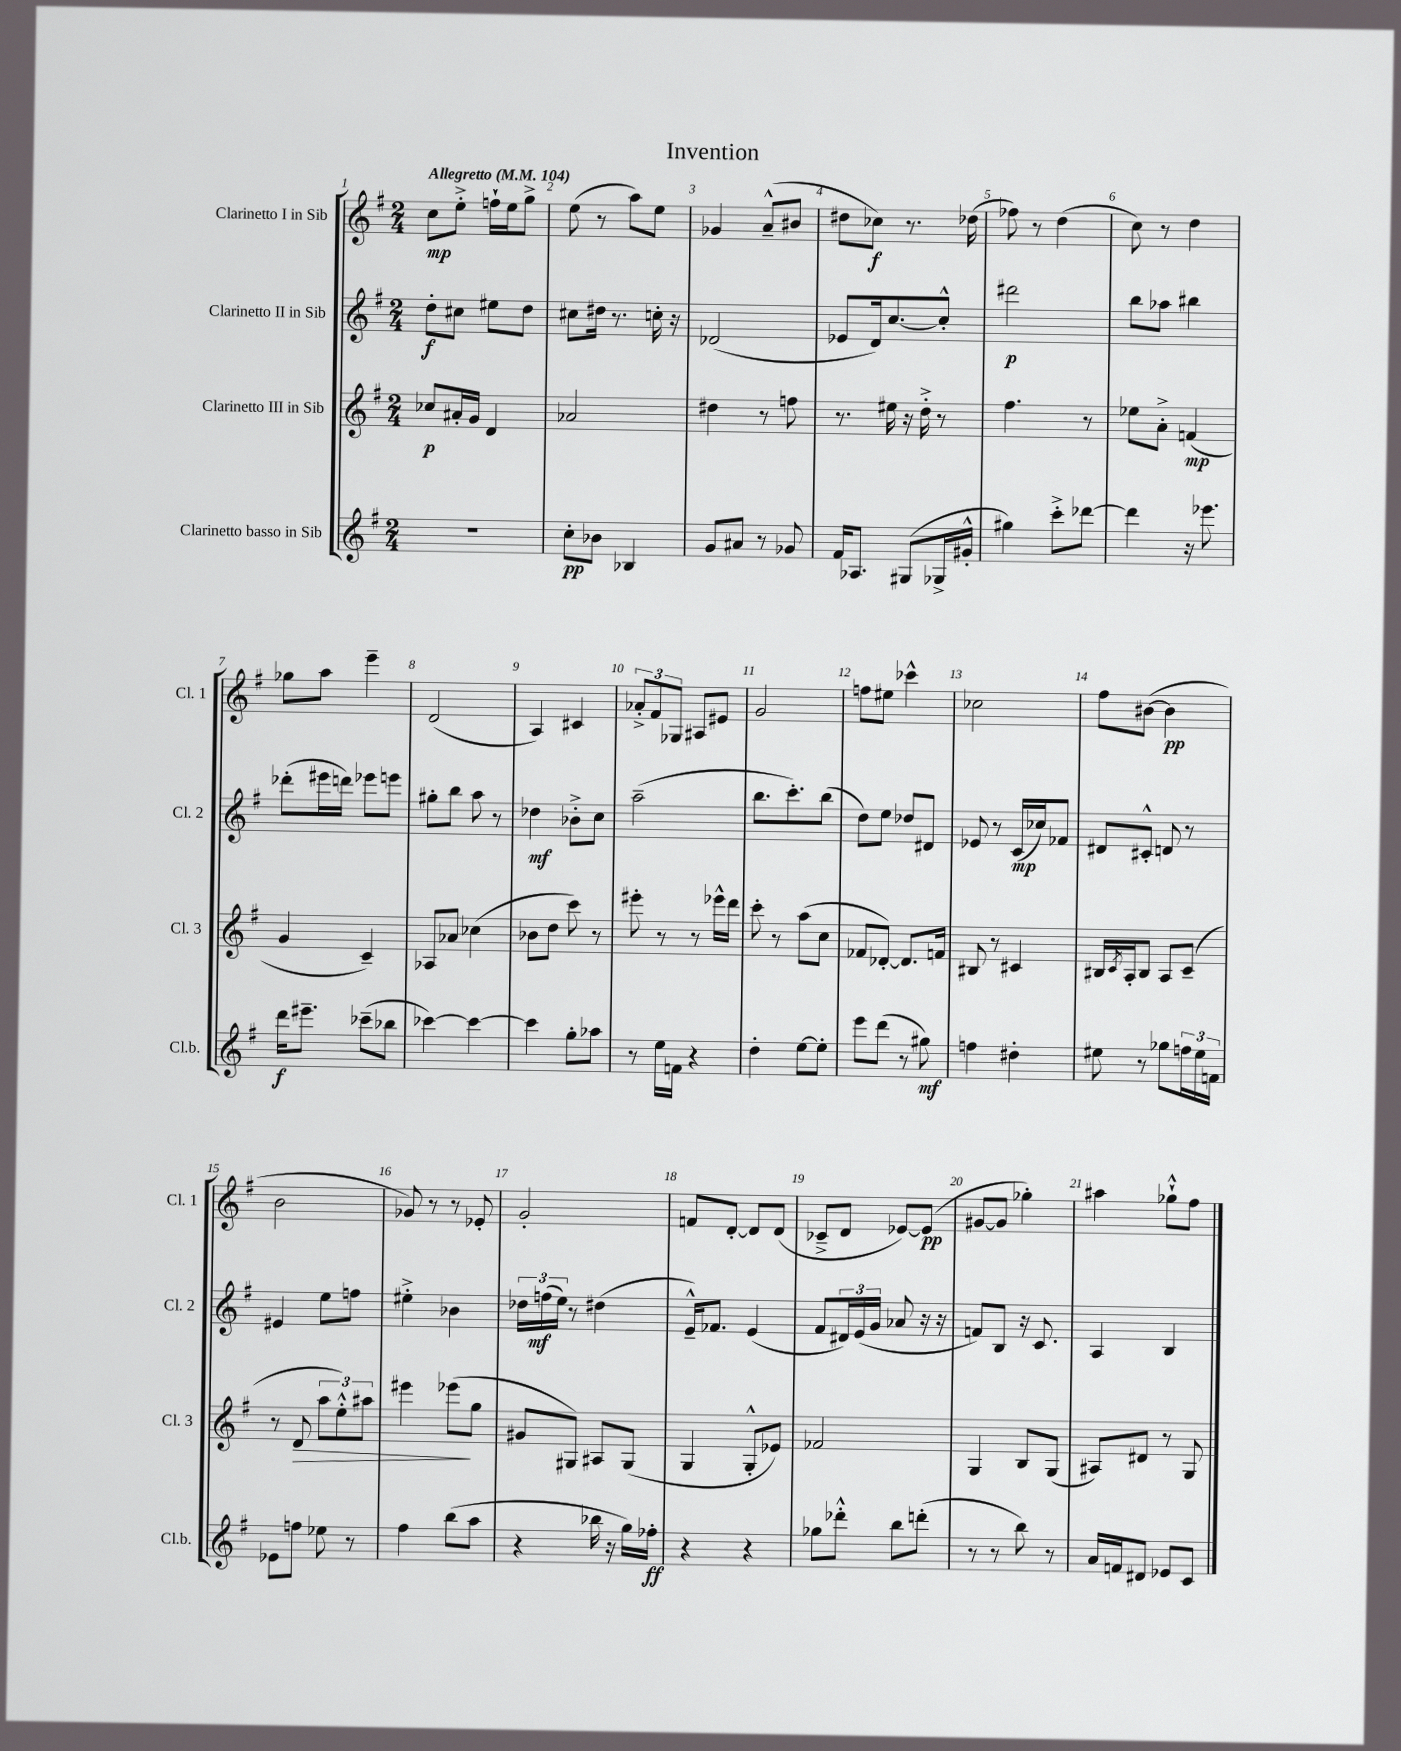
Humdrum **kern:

**kern	**dynam	**kern	**dynam	**kern	**dynam	**kern	**dynam
*part4	*part4	*part3	*part3	*part2	*part2	*part1	*part1
*staff4	*staff4	*staff3	*staff3	*staff2	*staff2	*staff1	*staff1
*I"Clarinetto basso in Sib	*	*I"Clarinetto III in Sib	*	*I"Clarinetto II in Sib	*	*I"Clarinetto I in Sib	*
*I'Cl.b.	*	*I'Cl. 3	*	*I'Cl. 2	*	*I'Cl. 1	*
*clefG2	*	*clefG2	*	*clefG2	*	*clefG2	*
*k[f#]	*	*k[f#]	*	*k[f#]	*	*k[f#]	*
*M2/4	*	*M2/4	*	*M2/4	*	*M2/4	*
*MM104	*	*MM104	*	*MM104	*	*MM104	*
=1	=1	=1	=1	=1	=1	=1	=1
!	!	!	!	!	!	!LO:TX:a:B:t=Allegretto	!
2r	.	8cc-X/L	p	8dd'\L	f	8cc\L	mp
.	.	16a#X'/L	.	8cc#X\J	.	8ee'^\J	.
.	.	16g/JJ	.	.	.	.	.
.	.	4d/	.	8ee#X\L	.	16ffn`\LL	.
.	.	.	.	.	.	16ee\J	.
.	.	.	.	8dd\J	.	8gg^\J	.
=2	=2	=2	=2	=2	=2	=2	=2
8cc'\L	pp	2a-X/	.	8cc#X\L	.	(8ee\	.
8b-X\J	.	.	.	16dd#X\Jk	.	8r	.
.	.	.	.	8.r	.	.	.
4B-X/	.	.	.	.	.	8aa\L)	.
.	.	.	.	16ccn'\	.	8ee\J	.
.	.	.	.	16r	.	.	.
=3	=3	=3	=3	=3	=3	=3	=3
8g/L	.	4dd#X\	.	(2d-X/	.	4g-X/	.
8a#X/J	.	.	.	.	.	.	.
8r	.	8r	.	.	.	(8a~^^/L	.
8g-X/	.	8ffn\	.	.	.	8b#X/J	.
=4	=4	=4	=4	=4	=4	=4	=4
16f#/KL	.	8.r	.	8e-X/L	.	8dd#X\L	.
8.A-X/J	.	.	.	.	.	.	.
.	.	.	.	16d/k)	.	8cc-X\J)	f
.	.	16ee#X\	.	[8.cc/	.	.	.
(8G#X/L	.	16r	.	.	.	8.r	.
.	.	16dd'^\	.	.	.	.	.
16G-X^/L	.	8r	.	8cc'^^/J]	.	.	.
16g#X'^^/JJ	.	.	.	.	.	(16dd-X\	.
=5	=5	=5	=5	=5	=5	=5	=5
4gg#X\)	.	4.ff#\	.	2ddd#X\	p	8ff-X\)	.
.	.	.	.	.	.	8r	.
8ccc'^\L	.	.	.	.	.	(4dd\	.
[8ddd-X\J	.	8r	.	.	.	.	.
=6	=6	=6	=6	=6	=6	=6	=6
4ddd-\]	.	8ee-X\L	.	8bb\L	.	8cc\)	.
.	.	8a'^\J	.	8aa-X\J	.	8r	.
16r	.	(4fn/	mp	4bb#X\	.	4dd\	.
8.eee-X\	.	.	.	.	.	.	.
!!LO:LB:g=z
=7	=7	=7	=7	=7	=7	=7	=7
16ddd\KL	f	4g/	.	(8ddd-X'\L	.	8gg-X\L	.
8.eee#X~\J	.	.	.	.	.	.	.
.	.	.	.	16eee#X\L	.	8aa\J	.
.	.	.	.	16dddn\JJ)	.	.	.
(8ccc-X~\L	.	4c~/)	.	8eee-X\L	.	4eee~\	.
8bb-X\J	.	.	.	8eeen\J	.	.	.
=8	=8	=8	=8	=8	=8	=8	=8
[4ccc-X\)	.	8A-X/L	.	8gg#X'\L	.	(2d/	.
.	.	8a-X/J	.	8bb\J	.	.	.
4ccc-\_	.	(4cc-X\	.	8aa\	.	.	.
.	.	.	.	8r	.	.	.
=9	=9	=9	=9	=9	=9	=9	=9
4ccc-\]	.	8b-X\L	.	4dd-X\	mf	4A/)	.
.	.	8dd\J	.	.	.	.	.
8gg'\L	.	8ccc\)	.	8b-X'^\L	.	4c#X/	.
8aa-X\J	.	8r	.	8cc\J	.	.	.
=10	=10	=10	=10	=10	=10	=10	=10
8r	.	8eee#X'\	.	(2aa~\	.	12a-X'^/L	.
.	.	.	.	.	.	12f#/	.
16ee\LL	.	8r	.	.	.	.	.
.	.	.	.	.	.	12G-X/J	.
16fn\JJ	.	.	.	.	.	.	.
4r	.	8r	.	.	.	8A#X/L	.
.	.	16eee-X^^\LL	.	.	.	8e#X/J	.
.	.	16ddd\JJ	.	.	.	.	.
=11	=11	=11	=11	=11	=11	=11	=11
4dd'\	.	8ccc'\	.	8.bb\L	.	2g/	.
.	.	8r	.	.	.	.	.
.	.	.	.	8.ccc'\)	.	.	.
[8ee\L	.	(8aa\L	.	.	.	.	.
8ee'\J]	.	8cc\J	.	(8bb\J	.	.	.
=12	=12	=12	=12	=12	=12	=12	=12
8eee\L	.	8f-X/L	.	8dd\L)	.	8ffn\L	.
(8ddd\J	.	[8d-X'/J)	.	8ee\J	.	8ee#X\J	.
8r	.	8.d-/L]	.	8dd-X/L	.	4ccc-X^^\	.
8gg#X\)	mf	.	.	8d#X/J	.	.	.
.	.	16fn/Jk	.	.	.	.	.
=13	=13	=13	=13	=13	=13	=13	=13
4ffn\	.	8B#X/	.	8e-X/	.	2cc-X\	.
.	.	8r	.	8r	.	.	.
4dd#X'\	.	4c#X/	.	(16c/LL	mp	.	.
.	.	.	.	16cc-X/J)	.	.	.
.	.	.	.	8f-X/J	.	.	.
=14	=14	=14	=14	=14	=14	=14	=14
8ee#X\	.	16B#X/LL	.	8d#X/L	.	8ff#\L	.
.	.	8qc/	.	.	.	.	.
.	.	16A'/J	.	.	.	.	.
8r	.	8B#/J	.	8c#X'^^/J	.	([8b#X\J	.
8gg-X\L	.	8A/L	.	8dn/	.	4b#\]	pp
24ffn\L	.	(8c~/J	.	8r	.	.	.
24ee#\	.	.	.	.	.	.	.
24fn\JJ	.	.	.	.	.	.	.
!!LO:LB:g=z
=15	=15	=15	=15	=15	=15	=15	=15
8e-X\L	.	8r	.	4e#X/	.	2b\	.
!	!	!	!LO:HP:b	!	!	!	!
8ffn\J	.	8d/	>	.	.	.	.
8ee-X\	.	12aa\L	.	8ee\L	.	.	.
.	.	12ee'^^\)	.	.	.	.	.
8r	.	.	.	8ffn\J	.	.	.
.	.	12aa#X\J	.	.	.	.	.
=16	=16	=16	=16	=16	=16	=16	=16
4ff#\	.	4eee#X\	.	4ee#X'^\	.	8g-X/)	.
.	.	.	.	.	.	8r	.
(8bb\L	.	(8eee-X\L	.	4b-X\	.	8r	.
8aa\J	.	8gg\J	]	.	.	8e-X'/	.
=17	=17	=17	=17	=17	=17	=17	=17
4r	.	8g#X/L	.	24dd-X\LL	.	2g'/	.
.	.	.	.	(24ffn\	mf	.	.
.	.	.	.	24ee\JJ)	.	.	.
.	.	8G#X/J)	.	8r	.	.	.
16bb-X\	.	8A#X/L	.	(4dd#X\	.	.	.
16r	.	.	.	.	.	.	.
16gg\LL)	.	(8G#/J	.	.	.	.	.
16ff-X'\JJ	ff	.	.	.	.	.	.
=18	=18	=18	=18	=18	=18	=18	=18
4r	.	4G/	.	16e~^^/KL)	.	8fn/L	.
.	.	.	.	8.f-X/J	.	.	.
.	.	.	.	.	.	[8d'/J	.
4r	.	8G'^^/L	.	(4e/	.	8d/L]	.
.	.	8e-X/J)	.	.	.	(8d/J	.
=19	=19	=19	=19	=19	=19	=19	=19
8gg-X\L	.	2f-X/	.	8f#/L	.	8c-X~^/L	.
8ddd-X'^^\J	.	.	.	24d#X/L)	.	8d/J	.
.	.	.	.	(24e/	.	.	.
.	.	.	.	24g/JJ	.	.	.
8bb\L	.	.	.	8a-X/	.	[8e-X/L)	.
(8dddn'\J	.	.	.	16r	.	(8e-/J]	pp
.	.	.	.	16r	.	.	.
=20	=20	=20	=20	=20	=20	=20	=20
8r	.	4G/	.	8fn/L)	.	[8g#X/L	.
8r	.	.	.	8B/J	.	8g#/J]	.
8bb\)	.	8B/L	.	16r	.	4gg-X'\)	.
.	.	.	.	8.c/	.	.	.
8r	.	(8G/J	.	.	.	.	.
=21	=21	=21	=21	=21	=21	=21	=21
16a/LL	.	8A#X/L)	.	4A/	.	4aa#X\	.
16fn/J	.	.	.	.	.	.	.
8d#X/J	.	8d#X/J	.	.	.	.	.
8e-X/L	.	8r	.	4B/	.	8gg-X`^^\L	.
8c/J	.	8G/	.	.	.	8ff#\J	.
==	==	==	==	==	==	==	==
*-	*-	*-	*-	*-	*-	*-	*-
